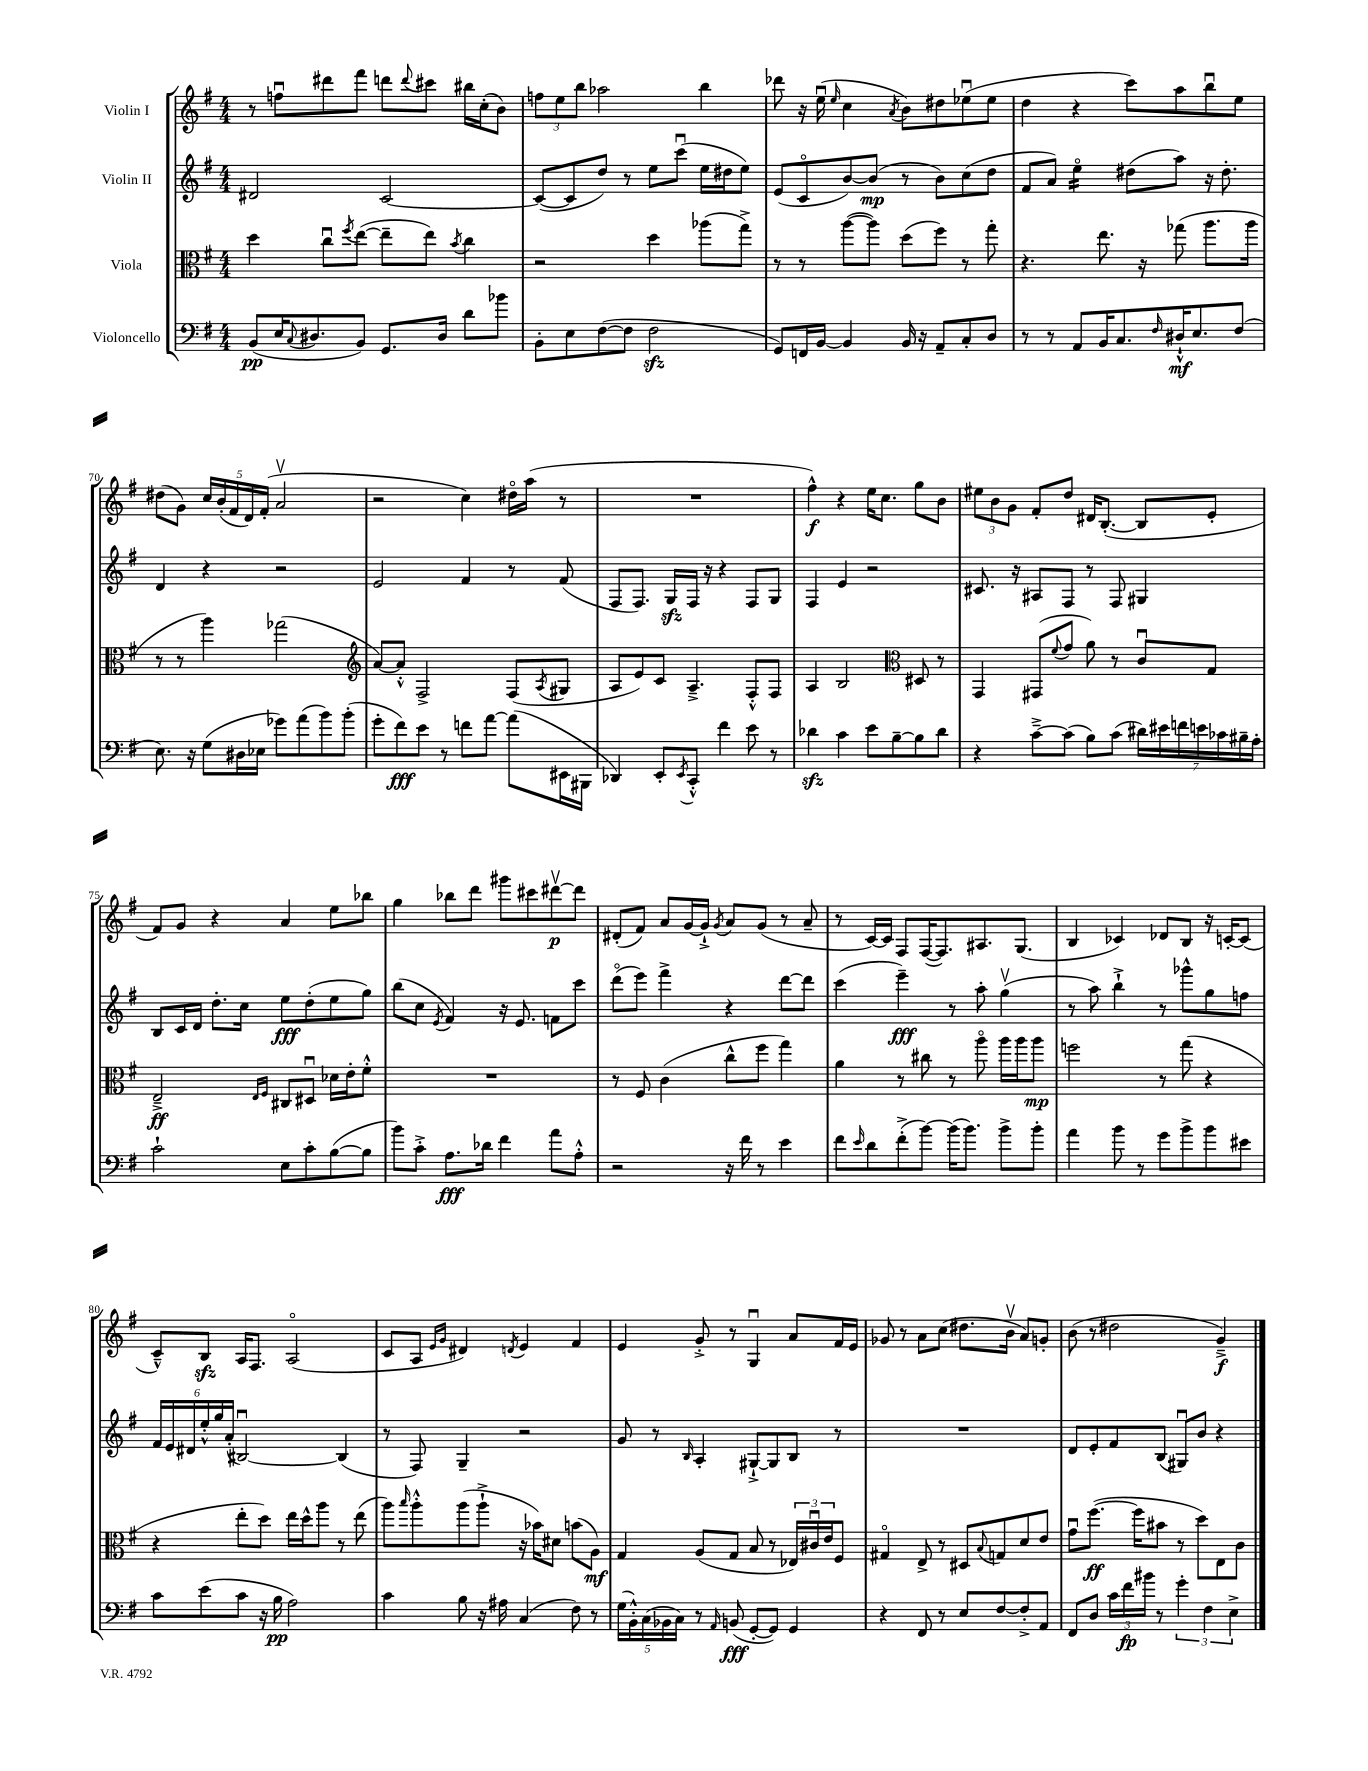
<<
\new StaffGroup <<
\new Staff = "s0" \with { instrumentName = "Violin I" } {
    \clef treble \key g \major \numericTimeSignature \time 4/4
    r8 f''8\downbow dis'''8 fis'''8 d'''8 \appoggiatura { d'''8 } cis'''8 bis''16 c''16-.( b'8) |
    \tuplet 3/2 { f''8 e''8 b''8 } aes''2 b''4 |
    des'''8 r16 e''16\downbow( \grace { e''16 } c''4 \acciaccatura { a'8 } b'8) dis''8 ees''8\downbow( ees''8 |
    d''4 r4 c'''8) a''8 b''8\downbow e''8 |
    dis''8( g'8) \tuplet 5/4 { c''16 b'16-.( fis'16 d'16) fis'16-.( } a'2\upbow |
    r2 c''4) dis''16\flageolet a''16( r8 |
    R1 |
    fis''4-^\f) r4 e''16 c''8. g''8 b'8 |
    \tuplet 3/2 { eis''8 b'8 g'8 } fis'8-. d''8 dis'16 b8.~-.( b8 e'8-. |
    fis'8) g'8 r4 a'4 e''8 bes''8 |
    g''4 bes''8 d'''8 gis'''8 cis'''8 dis'''8~\upbow\p dis'''8 |
    dis'8-.( fis'8) a'8 g'16~ g'16-!-> \acciaccatura { g'8 } a'8 g'8( r8 a'8-- |
    r8 c'16~) c'16 fis8 fis16~( fis8.) ais8. g8.( |
    b4 ces'4) des'8 b8 r16 c'16~-. c'8( |
    c'8---^) b8\sfz a16 fis8. a2\flageolet( |
    c'8 a8 \grace { e'16 g'16 } dis'4) \acciaccatura { d'8 } e'4 fis'4 |
    e'4 g'8-.-> r8 g4\downbow a'8 fis'16 e'16 |
    ges'8 r8 a'8 c''8( dis''8. b'16\upbow a'8) g'8-. |
    b'8( r8 dis''2 g'4--->\f) \bar "|." |
}
\new Staff = "s1" \with { instrumentName = "Violin II" } {
    \clef treble \key g \major \numericTimeSignature \time 4/4
    dis'2 c'2~ |
    c'8~( c'8 d''8) r8 e''8 c'''8\downbow( e''16 dis''16 e''8) |
    e'8( c'8\flageolet b'8~) b'8\mp( r8 b'8) c''8( d''8 |
    fis'8 a'8) e''4:16\flageolet dis''8( a''8) r16 dis''8.-. |
    d'4 r4 r2 |
    e'2 fis'4 r8 fis'8( |
    fis8 fis8.) g16\sfz fis16 r16 r4 fis8 g8 |
    fis4 e'4 r2 |
    cis'8. r16 ais8 fis8 r8 fis8 gis4 |
    b8 c'16 d'16 d''8.-. c''16 e''8\fff d''8-.( e''8 g''8) |
    b''8( c''8 \acciaccatura { e'8 } fis'4) r16 e'8. f'8 c'''8 |
    d'''8\flageolet( e'''8) fis'''4-> r4 d'''8~ d'''8 |
    c'''4( e'''4--\fff) r8 a''8-. g''4\upbow( |
    r8 a''8) b''4-!-> r8 ges'''8-^ g''8 f''8 |
    \tuplet 6/4 { fis'16 e'16 dis'16 e''16-.-^ g''16 a'16-.( } bis2~\downbow) bis4( |
    r8 fis8) g4-- r2 |
    g'8 r8 \grace { b16 } a4-. gis8~-!-> gis8 b8 r8 |
    R1 |
    d'8 e'8-. fis'8 b8( gis8\downbow) b'8 r4 \bar "|." |
}
\new Staff = "s2" \with { instrumentName = "Viola" } {
    \clef alto \key g \major \numericTimeSignature \time 4/4
    d''4 c''8\downbow \acciaccatura { fis''8 } e''8~( e''8-- e''8) \acciaccatura { b'8 } c''4 |
    r2 d''4 aes''8( g''8->) |
    r8 r8 a''8~( a''8) d''8( fis''8) r8 g''8-. |
    r4. e''8. r16 ges''8( a''8. a''16 |
    r8 r8 a''4) ges''2( |
    \clef treble a'8~) a'8-.-^ fis2-> fis8( \acciaccatura { a8 } gis8 |
    a8 e'8) c'8 a4.---> fis8-.-^ fis8 |
    a4 b2 \clef alto dis8 r8 |
    g,4 gis,8( \appoggiatura { fis'8 } g'8 a'8) r8 c'8\downbow g8 |
    e2--->\ff \grace { e16 fis16 } cis8 dis8\downbow des'16 e'16-. fis'8-.-^ |
    R1 |
    r8 fis8 c'4( c''8-^ fis''8 g''4) |
    a'4 r8 cis''8 r8 a''8\flageolet a''16 a''16 a''8\mp |
    f''2 r8 g''8( r4 |
    r4 e''8-. d''8) e''16 d''16-^ a''8 r8 e''8( |
    a''8) \grace { b''16 } a''8-.-^ a''8( a''8-!-> r16 bes'16) dis'8 b'8( a8\mf) |
    g4 a8( g8 b8 r8 \tuplet 3/2 { ees16) cis'16\downbow e'16 } fis8 |
    gis4\flageolet e8-> r8 dis8 \appoggiatura { b8 } g8 d'8 e'8 |
    g'8\downbow fis''8.~\ff( fis''16 bis'8 r8 d''8) e8 c'8 \bar "|." |
}
\new Staff = "s3" \with { instrumentName = "Violoncello" } {
    \clef bass \key g \major \numericTimeSignature \time 4/4
    b,8\pp( e16 \appoggiatura { c8 } dis8. b,8) g,8. dis16 d'8 bes'8 |
    b,8-. e8 fis8~( fis8 fis2\sfz |
    g,8) f,16 b,16~ b,4 b,16 r16 a,8-- c8-. d8 |
    r8 r8 a,8 b,16 c8. \grace { fis16 } dis16-!-^\mf e8. fis8( |
    e8.) r16 g8( dis16 ees16 ges'8) a'8( b'8) b'8-.( |
    g'8-. fis'8\fff) e'8 r8 f'8 a'8~ a'8( eis,16 bis,,16 |
    des,4) e,8-. \acciaccatura { e,8 } c,8-.-^ fis'4 e'8 r8 |
    des'4\sfz c'4 e'8 b8~-- b8 des'8 |
    r4 c'8~---> c'8( b8) c'8( \tuplet 7/4 { dis'16) eis'16 f'16 e'16 ces'16 bis16-- a16-. } |
    c'2-! e8 c'8-. b8~( b8 |
    b'8) c'8-.-> a8.\fff des'16 fis'4 a'8 a8-.-^ |
    r2 r16 fis'16 r8 e'4 |
    fis'8 \grace { e'16 } d'8 fis'8-.->( b'8~) b'16( b'8.) b'8-> b'8-. |
    a'4 b'8 r8 g'8 b'8-> b'8 eis'8 |
    c'8 e'8( c'8 r16 b16\pp a2) |
    c'4 b8 r16 ais16 c4( fis8) r8 |
    \tuplet 5/4 { g16( b,16-.-^) c16( bes,16 c16) } r8 \grace { a,16 } b,8\fff( g,8~-. g,8) g,4 |
    r4 fis,8 r8 e8 fis8~ fis8-.-> a,8 |
    fis,8 d8 \tuplet 3/2 { c'16 fis'16\fp bis'16 } r8 \tuplet 3/2 { g'4-. fis4 e4-> } \bar "|." |
}
>>
>>
\layout { \context { \Score currentBarNumber = #66 \override BarNumber.break-visibility = ##(#f #t #t) barNumberVisibility = #(every-nth-bar-number-visible 5) } }
